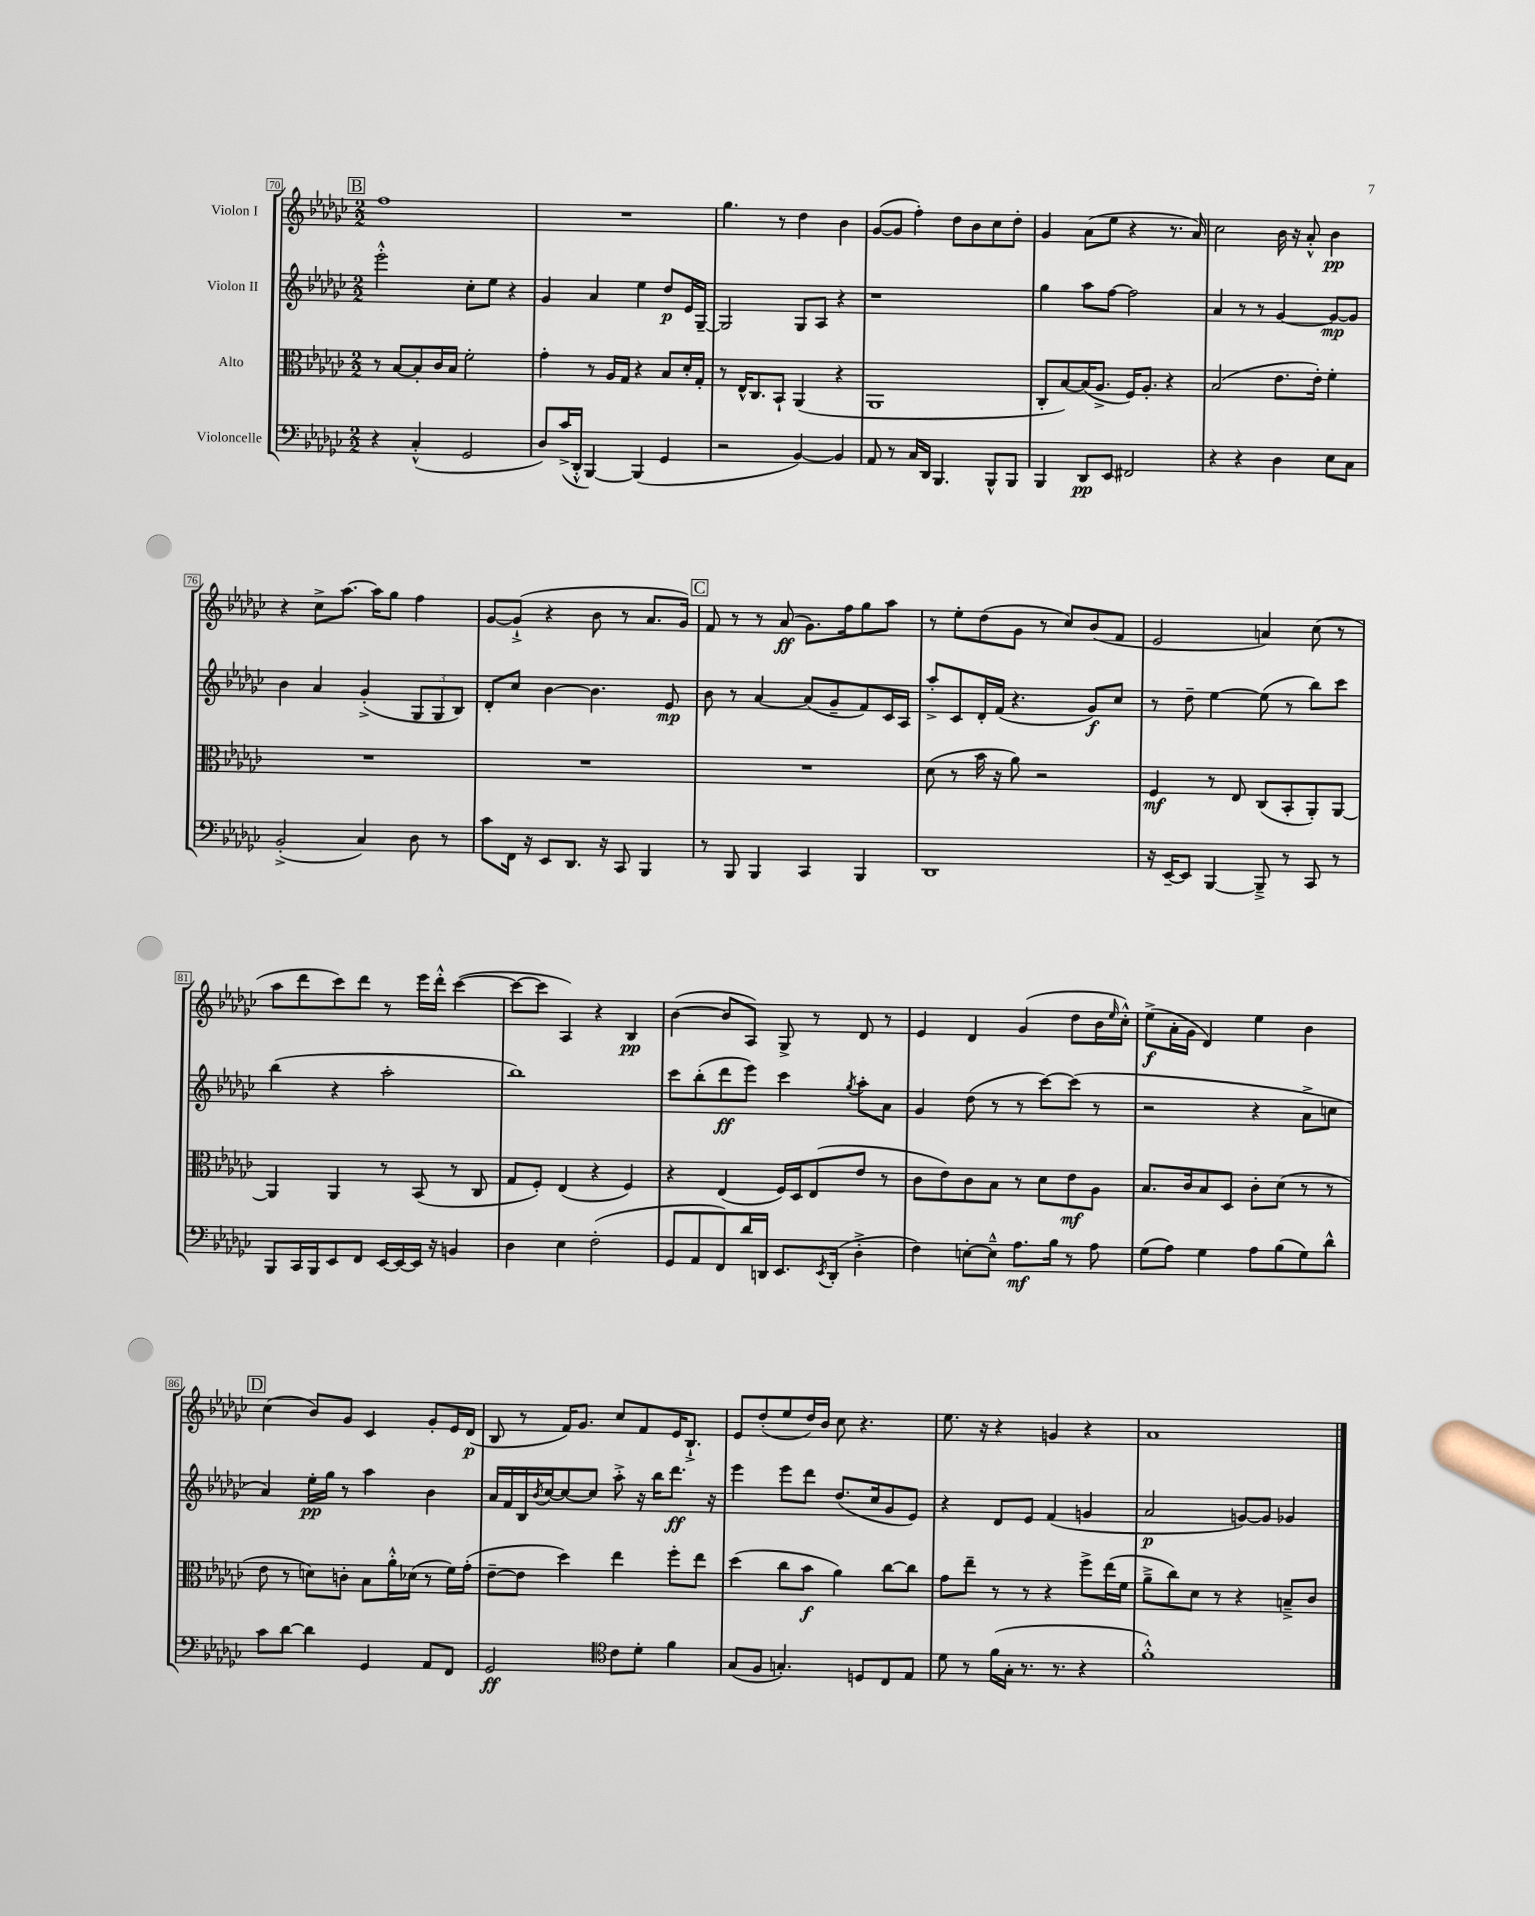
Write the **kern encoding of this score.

**kern	**dynam	**kern	**dynam	**kern	**dynam	**kern	**dynam
*part4	*part4	*part3	*part3	*part2	*part2	*part1	*part1
*staff4	*staff4	*staff3	*staff3	*staff2	*staff2	*staff1	*staff1
*I"Violoncelle	*	*I"Alto	*	*I"Violon II	*	*I"Violon I	*
*clefF4	*	*clefC3	*	*clefG2	*	*clefG2	*
*k[b-e-a-d-g-c-]	*	*k[b-e-a-d-g-c-]	*	*k[b-e-a-d-g-c-]	*	*k[b-e-a-d-g-c-]	*
*M2/2	*	*M2/2	*	*M2/2	*	*M2/2	*
!!LO:REH:place=s1:t=B
=70	=70	=70	=70	=70	=70	=70	=70
4r	.	8r	.	2eee-'^^\	.	1ff	.
.	.	[8B-/L	.	.	.	.	.
(4C-'^^/	.	8B-'/]	.	.	.	.	.
.	.	16c-/L	.	.	.	.	.
.	.	16B-/JJ	.	.	.	.	.
2GG-/	.	2f'\	.	8cc-'\L	.	.	.
.	.	.	.	8ee-\J	.	.	.
.	.	.	.	4r	.	.	.
=71	=71	=71	=71	=71	=71	=71	=71
8D-/L)	.	4g-'\	.	4g-/	.	1r	.
(16c-^/L	.	.	.	.	.	.	.
16DD-'^^/JJ	.	.	.	.	.	.	.
[4BBB-/)	.	8r	.	4a-/	.	.	.
.	.	16A-/LL	.	.	.	.	.
.	.	16G-/JJ	.	.	.	.	.
(4BBB-/]	.	4r	.	4ee-\	.	.	.
4GG-/	.	8B-/L	.	8dd-/L	p	.	.
.	.	16d-'/L	.	16e-/L	.	.	.
.	.	16G-'/JJ	.	[16G-~/JJ	.	.	.
=72	=72	=72	=72	=72	=72	=72	=72
2r	.	8r	.	2G-/]	.	4.gg-\	.
.	.	16E-^^/KL	.	.	.	.	.
.	.	8.C-/	.	.	.	.	.
.	.	8BB-`/J	.	.	.	8r	.
[4BB-/)	.	(4AA-/	.	8G-/L	.	4dd-\	.
.	.	.	.	8A-/J	.	.	.
4BB-/]	.	4r	.	4r	.	4b-\	.
=73	=73	=73	=73	=73	=73	=73	=73
8AA-/	.	1AA-	.	1r	.	([8g-/L	.
8r	.	.	.	.	.	8g-/J]	.
16C-/LL	.	.	.	.	.	4ff'\)	.
16DD-/JJ	.	.	.	.	.	.	.
4.BBB-/	.	.	.	.	.	.	.
.	.	.	.	.	.	8dd-\L	.
.	.	.	.	.	.	8b-\	.
8BBB-^^/L	.	.	.	.	.	8cc-\	.
8BBB-/J	.	.	.	.	.	8dd-'\J	.
=74	=74	=74	=74	=74	=74	=74	=74
4BBB-/	.	8C-'/L	.	4gg-\	.	4g-/	.
.	.	[8B-/)	.	.	.	.	.
8DD-/L	pp	(16B-/K]	.	8aa-\L	.	(8a-\L	.
.	.	8.A-^/J	.	.	.	.	.
8EE-/J	.	.	.	[8ff\J	.	8ee-\J	.
2FF#X/	.	16F/KL)	.	2ff\]	.	4r	.
.	.	8.A-'/J	.	.	.	.	.
.	.	4r	.	.	.	8.r	.
.	.	.	.	.	.	16a-/)	.
=75	=75	=75	=75	=75	=75	=75	=75
4r	.	(2B-/	.	4a-/	.	2cc-\	.
4r	.	.	.	8r	.	.	.
.	.	.	.	8r	.	.	.
4D-\	.	8.e-\L	.	[4g-/	.	16b-\	.
.	.	.	.	.	.	16r	.
.	.	.	.	.	.	8a-'^^/	.
.	.	16e-'\Jk)	.	.	.	.	.
8E-\L	.	4f'\	.	8g-/L_	mp	4b-\	pp
8C-\J	.	.	.	8g-/J]	.	.	.
!!LO:LB:g=z
=76	=76	=76	=76	=76	=76	=76	=76
(2BB-'^/	.	1r	.	4b-\	.	4r	.
.	.	.	.	4a-/	.	8cc-^\L	.
.	.	.	.	.	.	[8.aa-\J	.
4C-/)	.	.	.	(4g-'^/	.	.	.
.	.	.	.	.	.	16aa-\KL]	.
.	.	.	.	.	.	8gg-\J	.
8D-\	.	.	.	12G-/L	.	4ff\	.
.	.	.	.	12G-/	.	.	.
8r	.	.	.	.	.	.	.
.	.	.	.	12B-/J)	.	.	.
=77	=77	=77	=77	=77	=77	=77	=77
8c-\L	.	1r	.	8d-'/L	.	[8g-/L	.
16FF\Jk	.	.	.	8cc-/J	.	(8g-`^/J]	.
16r	.	.	.	.	.	.	.
8EE-/L	.	.	.	[4b-\	.	4r	.
8.DD-/J	.	.	.	.	.	.	.
.	.	.	.	4.b-\]	.	8b-\	.
16r	.	.	.	.	.	.	.
8CC-/	.	.	.	.	.	8r	.
4BBB-/	.	.	.	.	.	8.a-/L	.
.	.	.	.	8e-/	mp	.	.
.	.	.	.	.	.	16g-/Jk)	.
!!LO:REH:place=s1:t=C
=78	=78	=78	=78	=78	=78	=78	=78
8r	.	1r	.	8b-\	.	8f/	.
8BBB-/	.	.	.	8r	.	8r	.
4BBB-/	.	.	.	[4a-/	.	8r	.
.	.	.	.	.	.	(8a-/	ff
4CC-/	.	.	.	(8a-/L]	.	8.g-\L)	.
.	.	.	.	8g-~/	.	.	.
.	.	.	.	.	.	16ff\k	.
4BBB-/	.	.	.	8f/)	.	8gg-\	.
.	.	.	.	16c-/L	.	8aa-\J	.
.	.	.	.	16A-/JJ	.	.	.
=79	=79	=79	=79	=79	=79	=79	=79
1DD-	.	(8d-\	.	8aa-'^/L	.	8r	.
.	.	8r	.	8c-/	.	8ee-'\L	.
.	.	16b-\	.	16d-'/L	.	(8dd-\	.
.	.	16r	.	(16f/JJ	.	.	.
.	.	8a-\)	.	4.r	.	8g-\J	.
.	.	2r	.	.	.	8r	.
.	.	.	.	.	.	8cc-/L)	.
.	.	.	.	8g-/L)	f	(8b-/	.
.	.	.	.	8cc-/J	.	8f/J	.
=80	=80	=80	=80	=80	=80	=80	=80
16r	.	4F/	mf	8r	.	2e-/	.
[16EE-~/KL	.	.	.	.	.	.	.
8EE-/J]	.	.	.	8dd-~\	.	.	.
[4BBB-/	.	8r	.	[4ee-\	.	.	.
.	.	8E-/	.	.	.	.	.
8BBB-~^/]	.	(8C-/L	.	(8ee-\]	.	4an/)	.
8r	.	8BB-'/	.	8r	.	.	.
8CC-/	.	8AA-'/)	.	8bb-\L)	.	(8cc-\	.
8r	.	[8AA-/J	.	8ccc-\J	.	8r	.
!!LO:LB:g=z
=81	=81	=81	=81	=81	=81	=81	=81
8BBB-/L	.	4AA-/]	.	(4bb-\	.	8aa-\L	.
16CC-/L	.	.	.	.	.	8ddd-\	.
16BBB-/J	.	.	.	.	.	.	.
8EE-/	.	4AA-/	.	4r	.	8ccc-\)	.
8FF/J	.	.	.	.	.	8ddd-\J	.
[16EE-/LL	.	8r	.	2aa-'\	.	8r	.
16EE-/_	.	.	.	.	.	.	.
16EE-/JJ]	.	(8BB-/	.	.	.	16eee-\LL	.
16r	.	.	.	.	.	16ddd-'^^\JJ	.
4BBn/	.	8r	.	.	.	([4ccc-\	.
.	.	8C-/	.	.	.	.	.
=82	=82	=82	=82	=82	=82	=82	=82
4D-\	.	8G-/L	.	1bb-)	.	8ccc-\L_	.
.	.	8F'/J)	.	.	.	8ccc-\J]	.
4E-\	.	(4E-/	.	.	.	4A-/)	.
(2F'\	.	4r	.	.	.	4r	.
.	.	4F/)	.	.	.	4B-/	pp
=83	=83	=83	=83	=83	=83	=83	=83
8GG-/L	.	4r	.	8ccc-\L	.	([4b-\	.
8AA-/	.	.	.	(8bb-'\	.	.	.
8FF/)	.	(4E-/	.	8ddd-\	ff	8b-/L]	.
16d-/L	.	.	.	8eee-\J)	.	8A-/J)	.
16DDn/JJ	.	.	.	.	.	.	.
8.EE-/L	.	16F/LL)	.	4ccc-\	.	8G-^/	.
.	.	16D-/J	.	.	.	.	.
.	.	(8E-/	.	.	.	8r	.
8qEE-/	.	.	.	.	.	.	.
(16DD'/Jk	.	.	.	.	.	.	.
.	.	.	.	8qgg-/	.	.	.
4D-'^\	.	8e-/J	.	8aa-'\L	.	8d-/	.
.	.	8r	.	8a-\J	.	8r	.
=84	=84	=84	=84	=84	=84	=84	=84
4F\)	.	8c-\L	.	4g-/	.	4e-/	.
.	.	8e-\)	.	.	.	.	.
[8En'\L	.	8c-\	.	(8dd-\	.	4d-/	.
8E~^^\J]	.	8B-\J	.	8r	.	.	.
8.A-\L	mf	8r	.	8r	.	(4g-/	.
.	.	8d-\L	.	[8ccc-\L)	.	.	.
16B-\Jk	.	.	.	.	.	.	.
8r	.	8e-\	mf	(8ccc-\J]	.	8dd-\L	.
8A-\	.	8A-\J	.	8r	.	16b-\L	.
.	.	.	.	.	.	16qqee-/	.
.	.	.	.	.	.	16cc-'^^\JJ)	.
=85	=85	=85	=85	=85	=85	=85	=85
(8G-\L	.	8.B-/L	.	2r	.	(8ee-^\L	f
8A-\J)	.	.	.	.	.	16a-'\L	.
.	.	16c-/k	.	.	.	16g-\JJ	.
4G-\	.	8B-/	.	.	.	4d-/)	.
.	.	8D-/J	.	.	.	.	.
8A-\L	.	8c-'\L	.	4r	.	4ee-\	.
(8B-\	.	(8d-\J	.	.	.	.	.
8G-\)	.	8r	.	8a-^\L	.	4b-\	.
8d-^^\J	.	8r	.	8ccn\J	.	.	.
!!LO:LB:g=z
!!LO:REH:place=s1:t=D
=86	=86	=86	=86	=86	=86	=86	=86
8c-\L	.	8e-\	.	4a-/)	.	(4cc-\	.
[8d-\J	.	8r	.	.	.	.	.
4d-\]	.	8dn\L)	.	16ee-'\LL	pp	8b-/L)	.
.	.	.	.	16gg-\JJ	.	.	.
.	.	8cn'\J	.	8r	.	8g-/J	.
4GG-/	.	8B-\L	.	4aa-\	.	4c-/	.
.	.	16a-'^^\L	.	.	.	.	.
.	.	(16d-X\JJ	.	.	.	.	.
8AA-/L	.	8r	.	4b-\	.	8g-'/L	.
8FF/J	.	16f\LL)	.	.	.	16e-/L	.
.	.	(16g-'\JJ	.	.	.	(16d-/JJ	p
=87	=87	=87	=87	=87	=87	=87	=87
2GG-/	ff	[8e-~\L	.	16a-/LL	.	8B-/	.
.	.	.	.	16f/	.	.	.
.	.	8e-\J]	.	16B-/	.	8r	.
.	.	.	.	8qb-/	.	.	.
.	.	.	.	[16cc-/J	.	.	.
.	.	4dd-\)	.	8cc-/_	.	16f/KL)	.
.	.	.	.	.	.	8.g-/J	.
.	.	.	.	8cc-/J]	.	.	.
*clefC4	*	*	*	*	*	*	*
8c-\L	.	4ee-\	.	8aa-'^\	.	8cc-/L	.
8d-'\J	.	.	.	16r	.	8f/	.
.	.	.	.	16bb-\KL	.	.	.
4f\	.	8ff'\L	.	8.ddd-\J	ff	16e-/K	.
.	.	.	.	.	.	8.B-`^/J	.
.	.	8ee-\J	.	.	.	.	.
.	.	.	.	16r	.	.	.
=88	=88	=88	=88	=88	=88	=88	=88
(8G-/L	.	(4dd-\	.	4eee-\	.	8e-/L	.
8F/J	.	.	.	.	.	(8dd-'/	.
4.Gn'/)	.	8cc-\L	.	8eee-\L	.	8ee-/	.
.	.	8b-\J	f	8ddd-\J	.	16dd-/L)	.
.	.	.	.	.	.	16b-/JJ	.
.	.	4a-\)	.	(8.dd-/L	.	8cc-\	.
8Dn/L	.	.	.	.	.	4.r	.
.	.	.	.	16cc-/k	.	.	.
8C-/	.	[8cc-\L	.	8g-/	.	.	.
8E-/J	.	8cc-\J]	.	8e-/J)	.	.	.
=89	=89	=89	=89	=89	=89	=89	=89
8d-\	.	8g-\L	.	4r	.	8.ee-\	.
8r	.	8ee-~\J	.	.	.	.	.
.	.	.	.	.	.	16r	.
(16f\LL	.	8r	.	8d-/L	.	4r	.
16G-'\JJ	.	.	.	.	.	.	.
8.r	.	8r	.	8e-/J	.	.	.
.	.	4r	.	(4f/	.	4gn/	.
8.r	.	.	.	.	.	.	.
4r	.	8ff^\L	.	4gn/	.	4r	.
.	.	(16ee-\L	.	.	.	.	.
.	.	16f\JJ	.	.	.	.	.
=90	=90	=90	=90	=90	=90	=90	=90
1f'^^)	.	8a-~^\L	.	2a-/	p	1a-	.
.	.	8cc-\)	.	.	.	.	.
.	.	8d-\J	.	.	.	.	.
.	.	8r	.	.	.	.	.
.	.	4r	.	[8gn/L)	.	.	.
.	.	.	.	8g/J]	.	.	.
.	.	8Bn~^/L	.	4g-X/	.	.	.
.	.	8c-/J	.	.	.	.	.
==	==	==	==	==	==	==	==
*-	*-	*-	*-	*-	*-	*-	*-
